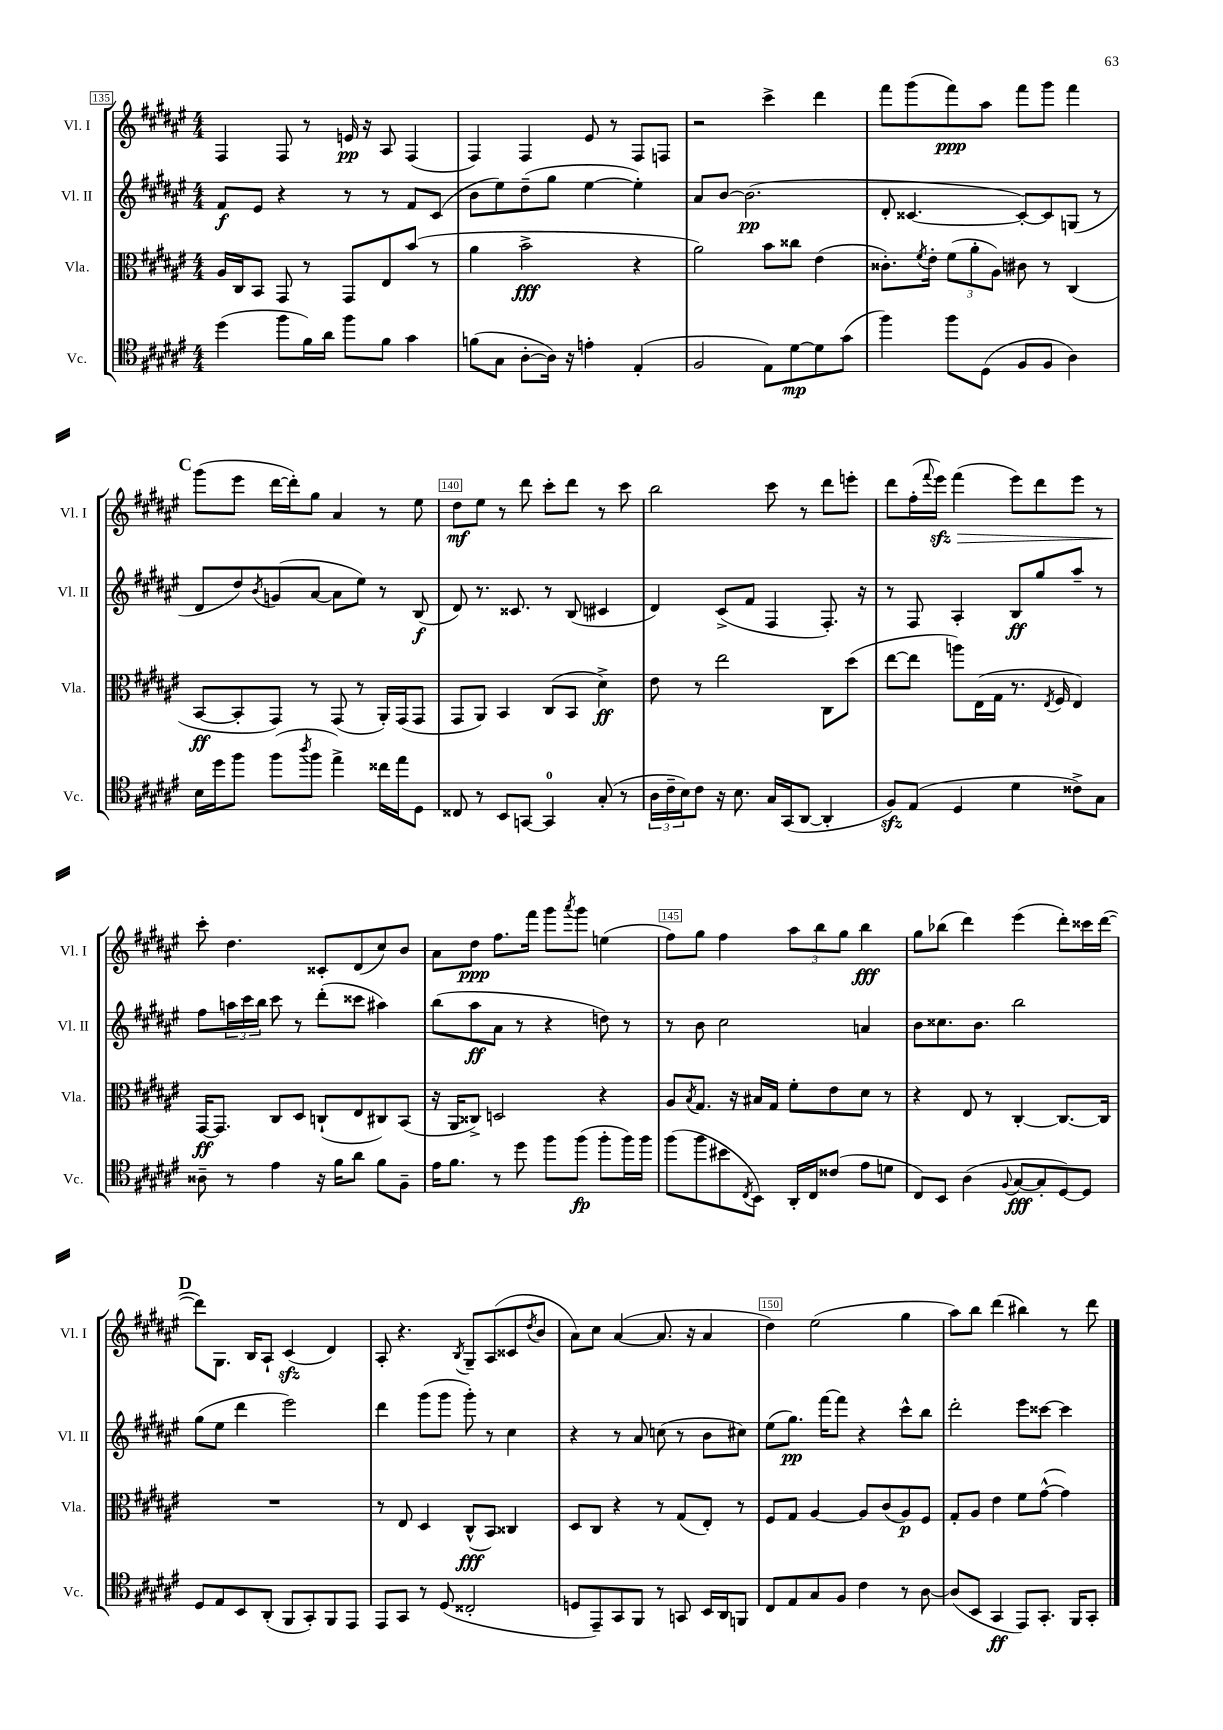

**kern	**dynam	**kern	**dynam	**kern	**dynam	**kern	**dynam
*part4	*part4	*part3	*part3	*part2	*part2	*part1	*part1
*staff4	*staff4	*staff3	*staff3	*staff2	*staff2	*staff1	*staff1
*I"Vc.	*	*I"Vla.	*	*I"Vl. II	*	*I"Vl. I	*
*I'Vc.	*	*I'Vla.	*	*I'Vl. II	*	*I'Vl. I	*
*clefC4	*	*clefC3	*	*clefG2	*	*clefG2	*
*k[f#c#g#d#a#e#]	*	*k[f#c#g#d#a#e#]	*	*k[f#c#g#d#a#e#]	*	*k[f#c#g#d#a#e#]	*
*M4/4	*	*M4/4	*	*M4/4	*	*M4/4	*
=135	=135	=135	=135	=135	=135	=135	=135
(4dd#\	.	16A#/LL	.	8f#/L	f	4F#/	.
.	.	16C#/J	.	.	.	.	.
.	.	8BB/J	.	8e#/J	.	.	.
8ff#\L	.	8GG#/	.	4r	.	8F#/	.
16f#\L)	.	8r	.	.	.	8r	.
16a#\JJ	.	.	.	.	.	.	.
8ff#\L	.	8GG#/L	.	8r	.	16en/	pp
.	.	.	.	.	.	16r	.
8f#\J	.	8E#/	.	8r	.	8A#/	.
4g#\	.	(8b/J	.	8f#/L	.	(4F#/	.
.	.	8r	.	(8c#/J	.	.	.
=136	=136	=136	=136	=136	=136	=136	=136
(8fn\L	.	4a#\	.	8b\L	.	4F#/)	.
8G#\J	.	.	.	8ee#\)	.	.	.
[8A#'\L	.	2b^\	fff	(8dd#~\	.	4F#/	.
16A#\Jk])	.	.	.	8gg#\J	.	.	.
16r	.	.	.	.	.	.	.
4en'\	.	.	.	[4ee#\	.	8e#/	.
.	.	.	.	.	.	8r	.
(4E#'/	.	4r	.	4ee#'\])	.	8F#/L	.
.	.	.	.	.	.	8Fn/J	.
=137	=137	=137	=137	=137	=137	=137	=137
2F#/	.	2a#\)	.	8a#/L	.	2r	.
.	.	.	.	[8b/J	.	.	.
.	.	.	.	(2.b\]	pp	.	.
8E#\L)	.	8b\L	.	.	.	4ccc#^\	.
[8d#\	mp	8cc##X\J	.	.	.	.	.
8d#\]	.	(4e#\	.	.	.	4ddd#\	.
(8g#\J	.	.	.	.	.	.	.
=138	=138	=138	=138	=138	=138	=138	=138
4ff#\)	.	8.c##X'\L)	.	8d#'/	.	8fff#\L	.
.	.	.	.	[4.c##X/	.	(8ggg#\	.
.	.	8qf#/	.	.	.	.	.
.	.	16e#'\Jk	.	.	.	.	.
8ff#\L	.	(12f#\L	.	.	.	8fff#\)	ppp
.	.	12a#'\	.	.	.	.	.
(8D#\J	.	.	.	.	.	8aa#\J	.
.	.	12A#\J)	.	.	.	.	.
8F#/L	.	8c#X\	.	8c##'/L_)	.	8fff#\L	.
8F#/J	.	8r	.	8c##/]	.	8ggg#\J	.
4A#\)	.	(4C#/	.	(8Gn/J	.	4fff#\	.
.	.	.	.	8r	.	.	.
!!LO:LB:g=z
!!LO:REH:place=s1:t=C
=139	=139	=139	=139	=139	=139	=139	=139
16B\LL	.	[8BB/L	ff	8d#/L	.	(8ggg#\L	.
16dd#\J	.	.	.	.	.	.	.
8ff#\J	.	8BB'/]	.	8dd#/)	.	8eee#\J	.
.	.	.	.	8qb/	.	.	.
(8ff#\L	.	8GG#/J)	.	(8gn/	.	[16ddd#\LL	.
.	.	.	.	.	.	16ddd#'\J])	.
8qaa#/	.	.	.	.	.	.	.
8ff#\J	.	8r	.	[8a#/J	.	8gg#\J	.
4ee#^\)	.	(8GG#/	.	8a#\L]	.	4a#/	.
.	.	8r	.	8ee#\J)	.	.	.
16cc##X\LL	.	16AA#'/LL)	.	8r	.	8r	.
16ee#\J	.	(16GG#/J	.	.	.	.	.
8D#\J	.	8GG#/J	.	(8B/	f	8ee#\	.
=140	=140	=140	=140	=140	=140	=140	=140
8C##X/	.	8GG#/L	.	8d#/)	.	8dd#\L	mf
8r	.	8AA#/J)	.	8.r	.	8ee#\J	.
8BB/L	.	4BB/	.	.	.	8r	.
.	.	.	.	8.c##X/	.	.	.
[8GGn/J	.	.	.	.	.	8ddd#\	.
4GG/]	.	(8C#/L	.	8r	.	8ccc#'\L	.
.	.	8BB/J	.	(8B/	.	8ddd#\J	.
(8G#'/	.	4d#^\)	ff	4c#X/	.	8r	.
8r	.	.	.	.	.	8ccc#\	.
=141	=141	=141	=141	=141	=141	=141	=141
24A#\LL	.	8e#\	.	4d#/)	.	2bb\	.
24c#~\	.	.	.	.	.	.	.
24B\J)	.	.	.	.	.	.	.
8c#\J	.	8r	.	.	.	.	.
16r	.	2ee#\	.	(8c#^/L	.	.	.
8.B\	.	.	.	.	.	.	.
.	.	.	.	8f#/J	.	.	.
16G#/LL	.	.	.	4F#/	.	8ccc#\	.
(16GG#/J	.	.	.	.	.	.	.
[8AA#/J	.	.	.	.	.	8r	.
4AA#'/]	.	8C#\L	.	8.F#'/)	.	8ddd#\L	.
.	.	(8dd#\J	.	.	.	8eeen'\J	.
.	.	.	.	16r	.	.	.
=142	=142	=142	=142	=142	=142	=142	=142
8F#zz/L)	.	[8ee#\L	.	8r	.	8ddd#\L	.
(8E#/J	.	8ee#\J]	.	8F#/	.	(16ff#'\L	.
.	.	.	.	.	.	8qqfff#/	.
!	!	!	!	!	!	!	!LO:HP:b
.	.	.	.	.	.	16eee#zz\JJ)	>
4D#/	.	8aan\L)	.	4A#'/	.	(4fff#\	.
.	.	(16E#\L	.	.	.	.	.
.	.	16G#\JJ	.	.	.	.	.
4d#\	.	8.r	.	8B/L	ff	8eee#\L)	.
.	.	.	.	8gg#/	.	8ddd#\	.
.	.	8qE#/	.	.	.	.	.
.	.	16F#/	.	.	.	.	.
8c##X^\L)	.	4E#/)	.	8aa#~/J	.	8eee#\J	.
8G#\J	.	.	.	8r	.	8r	.
!!LO:LB:g=z
=143	=143	=143	=143	=143	=143	=143	=143
8A##X~\	.	[16GG#/KL	ff	8ff#\L	.	8ccc#'\	.
.	.	8.GG#/J]	.	.	.	.	.
8r	.	.	.	24aan\L	.	4.dd#\	]
.	.	.	.	24ccc#\	.	.	.
.	.	.	.	24bb\JJ	.	.	.
4e#\	.	8C#/L	.	8ccc#\	.	.	.
.	.	8D#/J	.	8r	.	.	.
16r	.	(8Cn`/L	.	(8ddd#'\L	.	8c##X'/L	.
16f#\KL	.	.	.	.	.	.	.
8a#\J	.	8E#/	.	8ccc##X\J	.	(8d#/	.
8f#\L	.	8C#X/)	.	4aa#X\)	.	8cc#/)	.
8F#~\J	.	(8BB/J	.	.	.	8b/J	.
=144	=144	=144	=144	=144	=144	=144	=144
16e#\KL	.	16r	.	(8bb\L	.	8a#\L	.
8.f#\J	.	16AA#/KL	.	.	.	.	.
.	.	8C##X^/J)	.	8aa#\	ff	8dd#\J	ppp
8r	.	2Dn/	.	8a#\J	.	8.ff#\L	.
8dd#\	.	.	.	8r	.	.	.
.	.	.	.	.	.	16fff#\Jk	.
8ff#\L	.	.	.	4r	.	8ggg#\L	.
.	.	.	.	.	.	8qaaa#/	.
(8ff#\J	fp	.	.	.	.	8ggg#\J	.
8ff#'\L	.	4r	.	8ddn\)	.	(4een\	.
16ff#\L)	.	.	.	8r	.	.	.
16ff#\JJ	.	.	.	.	.	.	.
=145	=145	=145	=145	=145	=145	=145	=145
(8ff#\L	.	8A#/L	.	8r	.	8ff#\L)	.
.	.	8qB/	.	.	.	.	.
8ff#\	.	8.G#/J	.	8b\	.	8gg#\J	.
8b#X\	.	.	.	2cc#\	.	4ff#\	.
.	.	16r	.	.	.	.	.
8qC#/	.	.	.	.	.	.	.
8BB\J)	.	16B#X/LL	.	.	.	.	.
.	.	16G#/JJ	.	.	.	.	.
16AA#'/LL	.	8f#'\L	.	.	.	12aa#\L	.
16C#/J	.	.	.	.	.	.	.
.	.	.	.	.	.	12bb\	.
(8c##X/J	.	8e#\	.	.	.	.	.
.	.	.	.	.	.	12gg#\J	.
8e#\L	.	8d#\J	.	4an/	.	4bb\	fff
8dn\J	.	8r	.	.	.	.	.
=146	=146	=146	=146	=146	=146	=146	=146
8C#/L)	.	4r	.	8b\L	.	8gg#\L	.
8BB/J	.	.	.	8.cc##X\	.	(8bb-X\J	.
(4A#\	.	8E#/	.	.	.	4ddd#\)	.
.	.	.	.	8.b\J	.	.	.
.	.	8r	.	.	.	.	.
8qqF#/	.	.	.	.	.	.	.
[8G#/L	fff	[4C#'/	.	2bb\	.	(4eee#\	.
8G#'/]	.	.	.	.	.	.	.
[8D#/)	.	8.C#/L_	.	.	.	8ddd#'\L)	.
8D#/J]	.	.	.	.	.	16ccc##X\L	.
.	.	16C#/Jk]	.	.	.	([16ddd#\JJ	.
!!LO:LB:g=z
!!LO:REH:place=s1:t=D
=147	=147	=147	=147	=147	=147	=147	=147
8D#/L	.	1r	.	(8gg#\L	.	8ddd#\L])	.
8E#/	.	.	.	8ee#\J	.	8.G#\J	.
8BB/	.	.	.	4ddd#\	.	.	.
.	.	.	.	.	.	16B/KL	.
(8AA#'/J	.	.	.	.	.	8A#`/J	.
8FF#/L	.	.	.	2eee#\)	.	(4c#zz/	.
8GG#'/)	.	.	.	.	.	.	.
8FF#/	.	.	.	.	.	4d#/)	.
8EE#/J	.	.	.	.	.	.	.
=148	=148	=148	=148	=148	=148	=148	=148
8EE#/L	.	8r	.	4ddd#\	.	8A#'/	.
8GG#/J	.	8E#/	.	.	.	4.r	.
8r	.	4D#/	.	(8ggg#\L	.	.	.
(8D#/	.	.	.	8ggg#\J	.	.	.
.	.	.	.	.	.	8qB/	.
2C##X'/	.	(8C#^^/L	fff	8ggg#'\)	.	8G#~/L	.
.	.	8BB/J)	.	8r	.	(8A#/	.
.	.	4C##X/	.	4cc#\	.	8c##X/	.
.	.	.	.	.	.	8qdd#/	.
.	.	.	.	.	.	8b/J	.
=149	=149	=149	=149	=149	=149	=149	=149
8Dn/L	.	8D#/L	.	4r	.	8a#\L)	.
8EE#~/)	.	8C#/J	.	.	.	8cc#\J	.
8GG#/	.	4r	.	8r	.	([4a#/	.
8FF#/J	.	.	.	8a#/	.	.	.
8r	.	8r	.	(8ccn\	.	8.a#/]	.
8GGn/	.	(8G#/L	.	8r	.	.	.
.	.	.	.	.	.	16r	.
16BB/LL	.	8E#'/J)	.	8b\L	.	4a#/	.
16AA#/J	.	.	.	.	.	.	.
8FFn/J	.	8r	.	8cc#X\J)	.	.	.
=150	=150	=150	=150	=150	=150	=150	=150
8C#/L	.	8F#/L	.	(8ee#\L	.	4dd#\)	.
8E#/	.	8G#/J	.	8.gg#\J)	pp	.	.
8G#/	.	[4A#/	.	.	.	(2ee#\	.
.	.	.	.	[16fff#\KL	.	.	.
8F#/J	.	.	.	8fff#\J]	.	.	.
4c#\	.	8A#/L]	.	4r	.	.	.
.	.	(8c#/	.	.	.	.	.
8r	.	8A#/)	p	8ccc#^^\L	.	4gg#\	.
[8A#\	.	8F#/J	.	8bb\J	.	.	.
=151	=151	=151	=151	=151	=151	=151	=151
(8A#/L]	.	8G#'/L	.	2ddd#'\	.	8aa#\L)	.
8BB/J	.	8A#/J	.	.	.	8bb\J	.
4GG#/	ff	4e#\	.	.	.	(4ddd#\	.
8EE#/L)	.	8f#\L	.	8eee#\L	.	4bb#X\)	.
8.GG#'/J	.	([8g#^^\J	.	[8ccc##X\J	.	.	.
.	.	4g#\])	.	4ccc##\]	.	8r	.
16FF#/KL	.	.	.	.	.	.	.
8GG#'/J	.	.	.	.	.	8ddd#\	.
==	==	==	==	==	==	==	==
*-	*-	*-	*-	*-	*-	*-	*-
